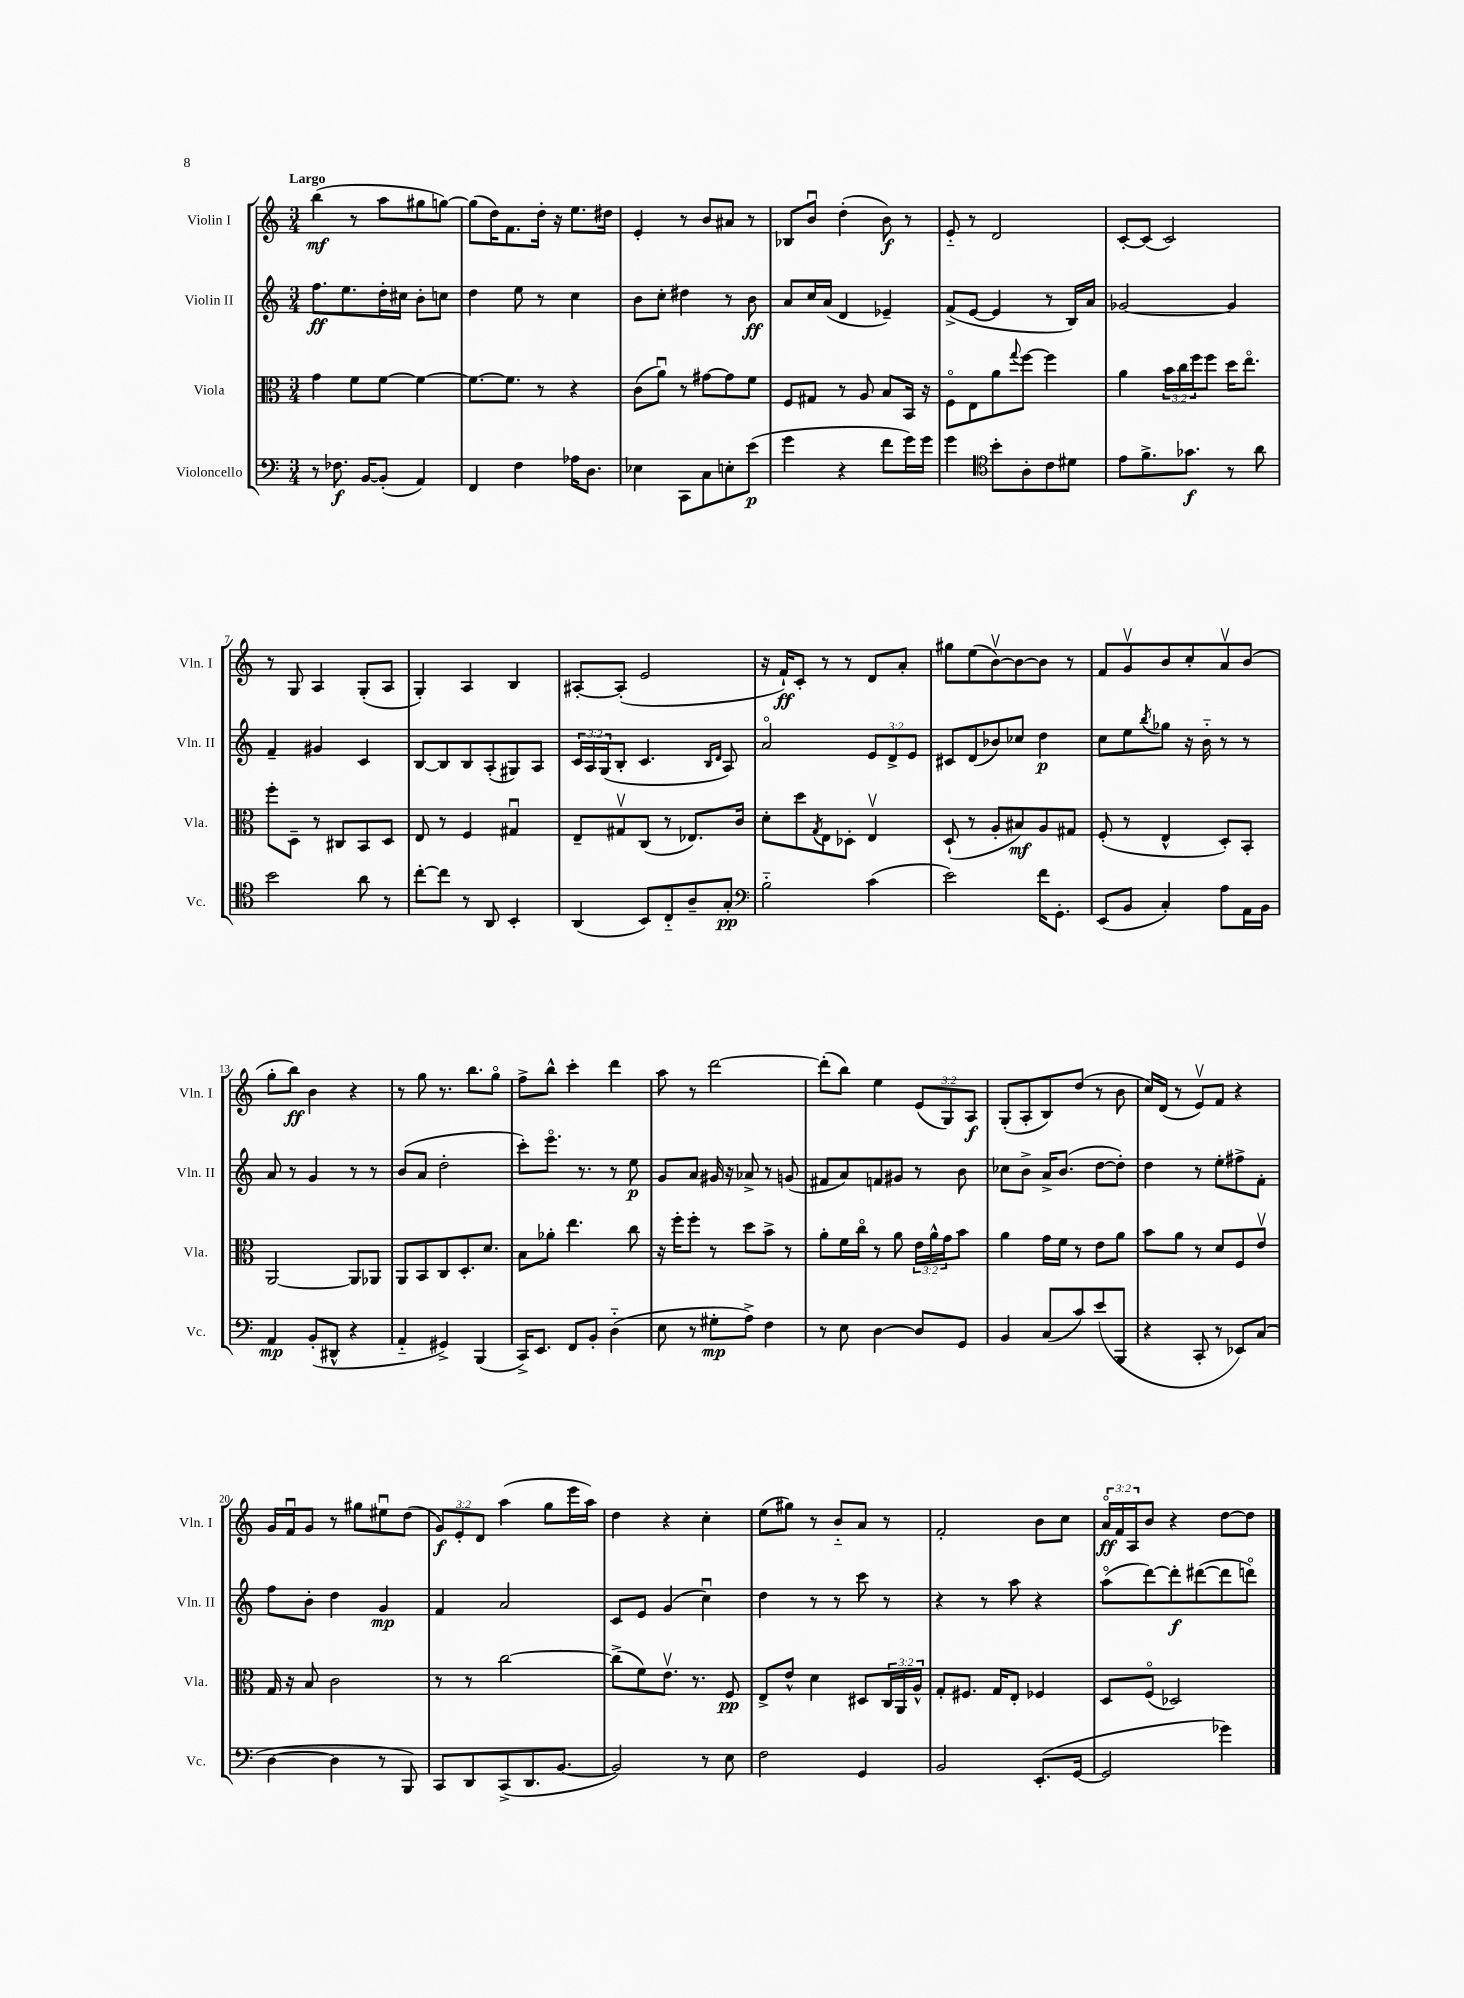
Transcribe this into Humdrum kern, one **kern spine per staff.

**kern	**dynam	**kern	**dynam	**kern	**dynam	**kern	**dynam
*part4	*part4	*part3	*part3	*part2	*part2	*part1	*part1
*staff4	*staff4	*staff3	*staff3	*staff2	*staff2	*staff1	*staff1
*I"Violoncello	*	*I"Viola	*	*I"Violin II	*	*I"Violin I	*
*I'Vc.	*	*I'Vla.	*	*I'Vln. II	*	*I'Vln. I	*
*clefF4	*	*clefC3	*	*clefG2	*	*clefG2	*
*k[]	*	*k[]	*	*k[]	*	*k[]	*
*M3/4	*	*M3/4	*	*M3/4	*	*M3/4	*
=1	=1	=1	=1	=1	=1	=1	=1
!	!	!	!	!	!	!LO:TX:a:B:t=Largo	!
8r	.	4g\	.	8.ff\L	ff	(4bb\	mf
8.F-X\	f	.	.	.	.	.	.
.	.	.	.	8.ee\	.	.	.
.	.	8f\L	.	.	.	8r	.
[16BB/KL	.	.	.	.	.	.	.
(8BB'/J]	.	[8f\J	.	16dd'\L	.	8aa\L	.
.	.	.	.	16cc#X\JJ	.	.	.
4AA/)	.	4f\_	.	8b'\L	.	8gg#X\	.
.	.	.	.	8ccn\J	.	[8ggn\J)	.
=2	=2	=2	=2	=2	=2	=2	=2
4FF/	.	8.f\L_	.	4dd\	.	(8gg\L]	.
.	.	.	.	.	.	16dd\K)	.
.	.	8.f\J]	.	.	.	8.f\	.
4F\	.	.	.	8ee\	.	.	.
.	.	8r	.	8r	.	16dd'\Jk	.
.	.	.	.	.	.	16r	.
16A-X\KL	.	4r	.	4cc\	.	8.ee\L	.
8.D\J	.	.	.	.	.	.	.
.	.	.	.	.	.	16dd#X\Jk	.
=3	=3	=3	=3	=3	=3	=3	=3
4E-X\	.	(8c\L	.	8b\L	.	4e'/	.
.	.	8au\J)	.	8cc'\J	.	.	.
8CC\L	.	8r	.	4dd#X\	.	8r	.
8C\	.	[8g#X\L	.	.	.	8b/L	.
8En'\	.	8g#\]	.	8r	.	8a#X/J	.
(8e\J	p	8f\J	.	8b\	ff	8r	.
=4	=4	=4	=4	=4	=4	=4	=4
4g\	.	8F/L	.	8a/L	.	8B-X/L	.
.	.	8G#X/J	.	16cc/L	.	8bu/J	.
.	.	.	.	(16a/JJ	.	.	.
4r	.	8r	.	4d/	.	(4dd'\	.
.	.	8A/	.	.	.	.	.
8f\L	.	8B/L	.	4e-X~/)	.	8b\)	f
16g\L)	.	16BB/Jk	.	.	.	8r	.
16g\JJ	.	16r	.	.	.	.	.
=5	=5	=5	=5	=5	=5	=5	=5
4g\	.	8F\L	.	(8f^/L	.	8e/	.
.	.	8E\	.	[8e/J	.	8r	.
*clefC4	*	*	*	*	*	*	*
8b'\L	.	8a\	.	4e/]	.	2d/	.
.	.	8qqgg/	.	.	.	.	.
8A'\	.	[8ff\J	.	.	.	.	.
8c\	.	4ff\]	.	8r	.	.	.
8d#X\J	.	.	.	16B/LL)	.	.	.
.	.	.	.	16a/JJ	.	.	.
=6	=6	=6	=6	=6	=6	=6	=6
8e\L	.	4a\	.	[2g-X/	.	[8c'/L	.
8.f^\	.	.	.	.	.	(8c/J]	.
.	.	24b\LL	.	.	.	2c/)	.
.	.	24cc\	.	.	.	.	.
8.g-X\J	f	.	.	.	.	.	.
.	.	24ff\J	.	.	.	.	.
.	.	8ff\J	.	.	.	.	.
8r	.	16dd\KL	.	4g-/]	.	.	.
.	.	8.ee\J	.	.	.	.	.
8a\	.	.	.	.	.	.	.
!!LO:LB:g=z
=7	=7	=7	=7	=7	=7	=7	=7
2b\	.	8ff'\L	.	4f~/	.	8r	.
.	.	8D~\J	.	.	.	8G/	.
.	.	8r	.	4g#X/	.	4A/	.
.	.	8C#X/L	.	.	.	.	.
8a\	.	8BB/	.	4c/	.	(8G'/L	.
8r	.	8D/J	.	.	.	8A/J	.
=8	=8	=8	=8	=8	=8	=8	=8
[8cc'\L	.	8E/	.	[8B/L	.	4G'/)	.
8cc\J]	.	8r	.	8B/]	.	.	.
8r	.	4F/	.	8B/	.	4A/	.
8AA/	.	.	.	(8A'/	.	.	.
4BB'/	.	4G#Xu/	.	8G#X/)	.	4B/	.
.	.	.	.	8A/J	.	.	.
=9	=9	=9	=9	=9	=9	=9	=9
(4AA/	.	8E~/L	.	24c/LL	.	[8A#X'/L	.
.	.	.	.	24A/	.	.	.
.	.	.	.	(24G/J	.	.	.
.	.	8G#Xv/	.	8B'/J	.	(8A#'/J]	.
8BB/L)	.	(8C/J	.	4.c/	.	2e/	.
8C/	.	8r	.	.	.	.	.
8A~/	.	8.E-X/L)	.	.	.	.	.
.	.	.	.	16qqB/LL	.	.	.
.	.	.	.	16qqd/JJ	.	.	.
8G'/J	pp	.	.	8A/)	.	.	.
.	.	16c/Jk	.	.	.	.	.
=10	=10	=10	=10	=10	=10	=10	=10
*clefF4	*	*	*	*	*	*	*
2B\	.	8d'\L	.	2a/	.	16r	.
.	.	.	.	.	.	16f`/KL)	ff
.	.	8dd\	.	.	.	8c'/J	.
.	.	8qG/	.	.	.	.	.
.	.	8E\	.	.	.	8r	.
.	.	8D-X'\J	.	.	.	8r	.
(4c\	.	4Ev/	.	12e/L	.	8d/L	.
.	.	.	.	12d^/	.	.	.
.	.	.	.	.	.	8a'/J	.
.	.	.	.	12e/J	.	.	.
=11	=11	=11	=11	=11	=11	=11	=11
2e\)	.	(8D`/	.	8c#X/L	.	8gg#X\L	.
.	.	8r	.	(8d/	.	(8ee\	.
.	.	8A'/L	.	8b-X/)	.	[8bv\)	.
.	.	8B#X/)	mf	8cc-X/J	.	8b\_	.
16f\KL	.	8A/	.	4dd\	p	8b\J]	.
8.GG'\J	.	.	.	.	.	.	.
.	.	8G#X/J	.	.	.	8r	.
=12	=12	=12	=12	=12	=12	=12	=12
(8EE/L	.	(8F'/	.	8cc\L	.	8f/L	.
8BB/J	.	8r	.	8ee\	.	8gv/	.
.	.	.	.	8qbb/	.	.	.
4C'/)	.	4E^^/	.	8gg-X\J	.	8b/	.
.	.	.	.	16r	.	8cc'/	.
.	.	.	.	16b\	.	.	.
8A\L	.	8D'/L)	.	8r	.	8av/	.
16AA\L	.	8BB'/J	.	8r	.	(8b/J	.
16BB\JJ	.	.	.	.	.	.	.
!!LO:LB:g=z
=13	=13	=13	=13	=13	=13	=13	=13
4AA/	mp	[2AA/	.	8a/	.	8gg'\L	.
.	.	.	.	8r	.	8bb\J)	ff
(8BB'/L	.	.	.	4g/	.	4b\	.
8DD#X^^/J	.	.	.	.	.	.	.
4r	.	8AA/L]	.	8r	.	4r	.
.	.	8AA-X/J	.	8r	.	.	.
=14	=14	=14	=14	=14	=14	=14	=14
4AA/	.	8AA/L	.	(8b/L	.	8r	.
.	.	8BB/	.	8a/J	.	8gg\	.
4GG#X^/)	.	8C/	.	2dd'\	.	8.r	.
.	.	8.D'/	.	.	.	.	.
.	.	.	.	.	.	8.bb\L	.
(4BBB/	.	.	.	.	.	.	.
.	.	8.d/J	.	.	.	.	.
.	.	.	.	.	.	8gg\J	.
=15	=15	=15	=15	=15	=15	=15	=15
16CC^/KL)	.	8B\L	.	8ccc'\L)	.	8ff^\L	.
8.EE/J	.	.	.	.	.	.	.
.	.	8a-X'\J	.	8.eee\J	.	8bb^^\J	.
8FF/L	.	4.ee\	.	.	.	4ccc'\	.
.	.	.	.	8.r	.	.	.
8BB'/J	.	.	.	.	.	.	.
(4D\	.	.	.	8r	.	4ddd\	.
.	.	8cc\	.	8ee\	p	.	.
=16	=16	=16	=16	=16	=16	=16	=16
8E\	.	16r	.	8g/L	.	8aa\	.
.	.	16ff'\KL	.	.	.	.	.
8r	.	8ff'\J	.	8a/J	.	8r	.
8G#X'\L	mp	8r	.	16g#X/	.	[2ddd\	.
.	.	.	.	16r	.	.	.
8A^\J)	.	8dd\L	.	8a-X^/	.	.	.
4F\	.	8b^\J	.	8r	.	.	.
.	.	8r	.	(8gn/	.	.	.
=17	=17	=17	=17	=17	=17	=17	=17
8r	.	8a'\L	.	8f#X/L	.	(8ddd'\L]	.
8E\	.	16f\L	.	8a/)	.	8bb\J)	.
.	.	16cc\JJ	.	.	.	.	.
[4D\	.	8r	.	8fn/	.	4ee\	.
.	.	8a\	.	8g#X/J	.	.	.
8D/L]	.	24e\LL	.	8r	.	(12e/L	.
.	.	24a^^\	.	.	.	.	.
.	.	24g\J	.	.	.	12G/)	.
8GG/J	.	8b\J	.	8b\	.	.	.
.	.	.	.	.	.	12A/J	f
=18	=18	=18	=18	=18	=18	=18	=18
4BB/	.	4a\	.	8cc-X\L	.	(8G'/L	.
.	.	.	.	8b^\J	.	8A'/	.
(8C/L	.	16g\LL	.	16a^/KL	.	8B/)	.
.	.	16f\JJ	.	(8.b/J	.	.	.
8c/)	.	8r	.	.	.	(8dd/J	.
(8e/	.	8e\L	.	[8dd\L	.	8r	.
8BBB/J	.	8a\J	.	8dd'\J])	.	8b\	.
=19	=19	=19	=19	=19	=19	=19	=19
4r	.	8b\L	.	4dd\	.	16cc/LL)	.
.	.	.	.	.	.	(16d/JJ	.
.	.	8a\J	.	.	.	8r	.
8CC'/	.	8r	.	8r	.	8ev/L)	.
8r	.	8d/L	.	8ee'\L	.	8f/J	.
8EE-X/L)	.	8F/	.	8ff#X^\	.	4r	.
(8C/J	.	8ev/J	.	8f'\J	.	.	.
!!LO:LB:g=z
=20	=20	=20	=20	=20	=20	=20	=20
[4D\	.	16G/	.	8ff\L	.	16g/LL	.
.	.	16r	.	.	.	16fu/J	.
.	.	8B/	.	8b'\J	.	8g/J	.
4D\]	.	2c\	.	4dd\	.	8r	.
.	.	.	.	.	.	8gg#X\L	.
8r	.	.	.	4g/	mp	8ee#Xu\	.
8BBB/)	.	.	.	.	.	(8dd\J	.
=21	=21	=21	=21	=21	=21	=21	=21
8CC/L	.	8r	.	4f/	.	12g/L)	f
.	.	.	.	.	.	12e'/	.
8DD/	.	8r	.	.	.	.	.
.	.	.	.	.	.	12d/J	.
(8CC^/	.	[2cc\	.	2a/	.	(4aa\	.
8.DD/	.	.	.	.	.	.	.
.	.	.	.	.	.	8gg\L	.
[8.BB/J	.	.	.	.	.	.	.
.	.	.	.	.	.	16eee\L	.
.	.	.	.	.	.	16aa\JJ)	.
=22	=22	=22	=22	=22	=22	=22	=22
2BB/])	.	(8cc^\L]	.	8c/L	.	4dd\	.
.	.	8f\)	.	8e/J	.	.	.
.	.	8.ev\J	.	(4g/	.	4r	.
.	.	8.r	.	.	.	.	.
8r	.	.	.	4ccu\)	.	4cc'\	.
8E\	.	8F/	pp	.	.	.	.
=23	=23	=23	=23	=23	=23	=23	=23
2F\	.	8E^/L	.	4dd\	.	(8ee\L	.
.	.	8e^^/J	.	.	.	8gg#X\J)	.
.	.	4d\	.	8r	.	8r	.
.	.	.	.	8r	.	8b/L	.
4GG/	.	8D#X/L	.	8ccc\	.	8a/J	.
.	.	24C/L	.	8r	.	8r	.
.	.	24AA/	.	.	.	.	.
.	.	24A^^/JJ	.	.	.	.	.
=24	=24	=24	=24	=24	=24	=24	=24
2BB/	.	8G'/L	.	4r	.	2f'/	.
.	.	8.F#X/J	.	.	.	.	.
.	.	.	.	8r	.	.	.
.	.	16G/KL	.	.	.	.	.
.	.	8E'/J	.	8aa\	.	.	.
(8.EE'/L	.	4F-X/	.	4r	.	8b\L	.
.	.	.	.	.	.	8cc\J	.
[16GG/Jk	.	.	.	.	.	.	.
=25	=25	=25	=25	=25	=25	=25	=25
2GG/]	.	8D/L	.	(8aa\L	.	24a/LL	ff
.	.	.	.	.	.	24f/	.
.	.	.	.	.	.	24A/J	.
.	.	(8F/J	.	[8ddd\)	.	8b/J	.
.	.	2D-X/)	.	8ddd'\]	f	4r	.
.	.	.	.	([8ddd#X\	.	.	.
4g-X\)	.	.	.	8ddd#\]	.	[8dd\L	.
.	.	.	.	8dddn\J)	.	8dd\J]	.
==	==	==	==	==	==	==	==
*-	*-	*-	*-	*-	*-	*-	*-
